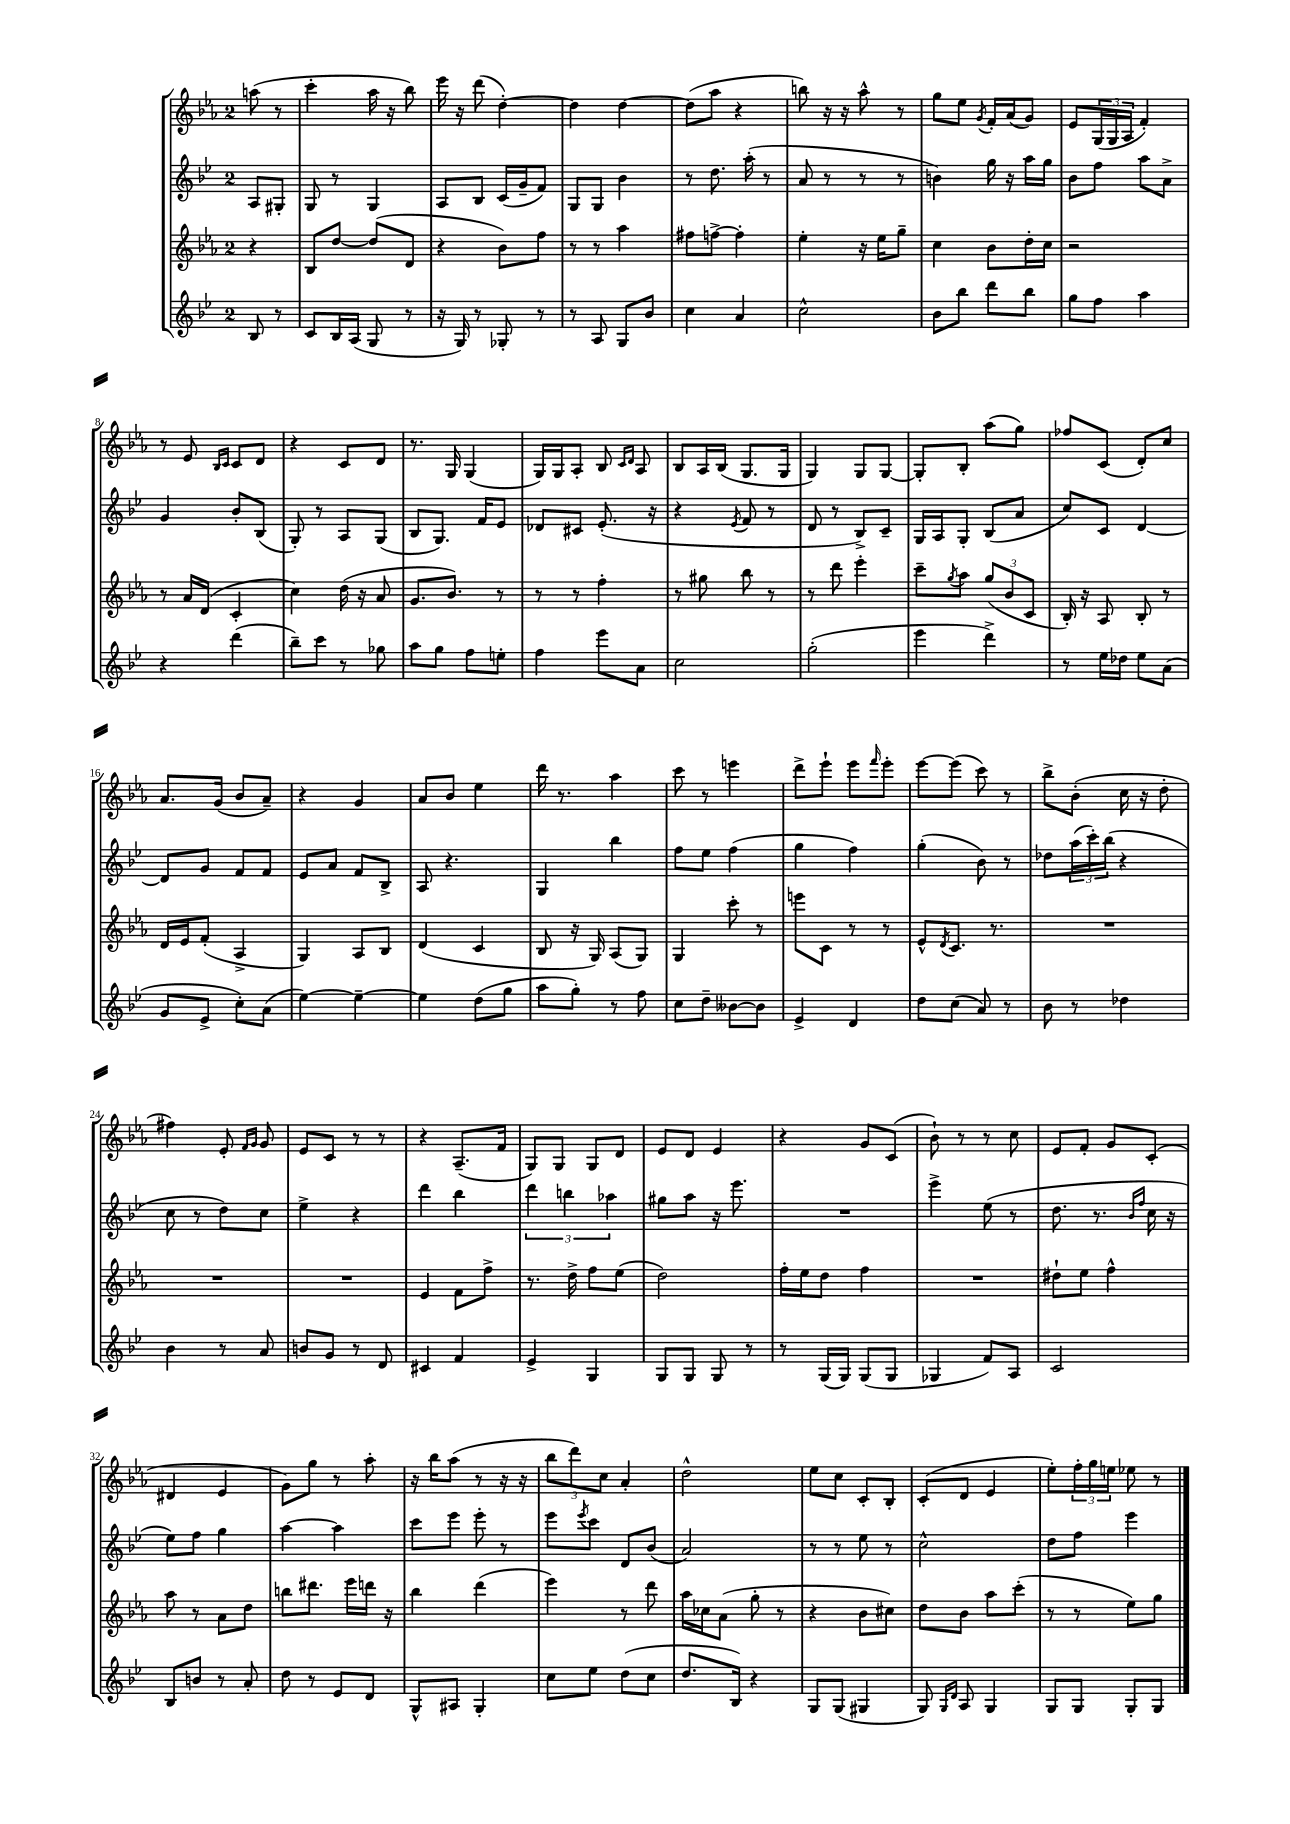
<<
\new StaffGroup <<
\new Staff = "s0" {
    \clef treble \key ees \major \once \override Staff.TimeSignature.style = #'single-digit \time 2/4 \partial 4
    a''8( r8 |
    c'''4-. aes''16 r16 bes''8) |
    ees'''16 r16 d'''8( d''4~-.) |
    d''4 d''4~ |
    d''8( aes''8 r4 |
    b''8) r16 r16 aes''8-^ r8 |
    g''8 ees''8 \acciaccatura { g'8 } f'16-. aes'16( g'8) |
    ees'8 \tuplet 3/2 { g16( g16 aes16 } f'4-.) |
    r8 ees'8 \grace { bes16 c'16 } c'8 d'8 |
    r4 c'8 d'8 |
    r8. g16 g4( |
    g16) g16 aes8-. bes8 \grace { c'16 d'16 } aes8 |
    bes8 aes16 bes16( g8. g16 |
    g4) g8 g8~ |
    g8-. bes8-. aes''8( g''8) |
    fes''8 c'8( d'8-.) c''8 |
    aes'8. g'16( bes'8 aes'8--) |
    r4 g'4 |
    aes'8 bes'8 ees''4 |
    d'''16 r8. aes''4 |
    c'''8 r8 e'''4 |
    d'''8-> ees'''8-! ees'''8 \grace { f'''16 } ees'''8-. |
    ees'''8~ ees'''8( c'''8) r8 |
    bes''8-> bes'8-.( c''16 r16 d''8-. |
    fis''4) ees'8-. \grace { f'16 g'16 } g'8 |
    ees'8 c'8 r8 r8 |
    r4 aes8.--( f'16 |
    g8) g8 g8 d'8 |
    ees'8 d'8 ees'4 |
    r4 g'8 c'8( |
    bes'8-!) r8 r8 c''8 |
    ees'8 f'8-. g'8 c'8-.( |
    dis'4 ees'4 |
    g'8) g''8 r8 aes''8-. |
    r16 bes''16 aes''8( r8 r16 r16 |
    \tuplet 3/2 { bes''8 d'''8) c''8 } aes'4-. |
    d''2-^ |
    ees''8 c''8 c'8-. bes8-. |
    c'8-.( d'8 ees'4 |
    ees''8-.) \tuplet 3/2 { f''16-. g''16 e''16 } ees''8 r8 \bar "|." |
}
\new Staff = "s1" {
    \clef treble \key bes \major \once \override Staff.TimeSignature.style = #'single-digit \time 2/4 \partial 4
    a8 gis8-. |
    g8 r8 g4 |
    a8 bes8 c'16( g'16-- f'8) |
    g8 g8 bes'4 |
    r8 d''8. a''16-.( r8 |
    a'8 r8 r8 r8 |
    b'4) g''16 r16 a''16 g''16 |
    bes'8 f''8 a''8 a'8-> |
    g'4 bes'8-. bes8( |
    g8-.) r8 a8 g8( |
    bes8 g8.) f'16 ees'8 |
    des'8 cis'8 ees'8.-.( r16 |
    r4 \acciaccatura { ees'8 } f'8 r8 |
    d'8 r8 bes8->) c'8-- |
    g16 a16 g8-. bes8( a'8 |
    c''8) c'8 d'4~ |
    d'8 g'8 f'8 f'8 |
    ees'8 a'8 f'8 bes8-> |
    a8 r4. |
    g4 bes''4 |
    f''8 ees''8 f''4( |
    g''4 f''4) |
    g''4-.( bes'8) r8 |
    des''8 \tuplet 3/2 { a''16( c'''16-.) bes''16( } r4 |
    c''8 r8 d''8) c''8 |
    ees''4-> r4 |
    d'''4 bes''4 |
    \tuplet 3/2 { d'''4 b''4 aes''4 } |
    gis''8 a''8 r16 ees'''8. |
    R2 |
    ees'''4-> ees''8( r8 |
    d''8. r8. \grace { bes'16 f''16 } c''16 r16 |
    ees''8) f''8 g''4 |
    a''4~ a''4 |
    c'''8 ees'''8 ees'''8-. r8 |
    ees'''8 \acciaccatura { ees'''8 } c'''8 d'8 bes'8( |
    a'2) |
    r8 r8 ees''8 r8 |
    c''2-^ |
    d''8 f''8 ees'''4 \bar "|." |
}
\new Staff = "s2" {
    \clef treble \key ees \major \once \override Staff.TimeSignature.style = #'single-digit \time 2/4 \partial 4
    r4 |
    bes8 d''8~ d''8( d'8 |
    r4 bes'8) f''8 |
    r8 r8 aes''4 |
    fis''8 f''8~-> f''4-. |
    ees''4-. r16 ees''16 g''8-- |
    c''4 bes'8 d''16-. c''16 |
    r2 |
    r8 aes'16 d'16( c'4-. |
    c''4) d''16( r16 aes'8 |
    g'8. bes'8.) r8 |
    r8 r8 f''4-. |
    r8 gis''8 bes''8 r8 |
    r8 d'''8 ees'''4-. |
    c'''8-- \acciaccatura { g''8 } aes''8 \tuplet 3/2 { g''8( bes'8 c'8 } |
    bes16-.) r16 aes8 bes8-. r8 |
    d'16 ees'16 f'8-.( aes4-> |
    g4) aes8 bes8 |
    d'4( c'4 |
    bes8 r16 g16) aes8( g8) |
    g4 c'''8-. r8 |
    e'''8 c'8 r8 r8 |
    ees'8-^ \acciaccatura { d'8 } c'8. r8. |
    R2 |
    R2 |
    R2 |
    ees'4 f'8 f''8-> |
    r8. d''16-> f''8 ees''8( |
    d''2) |
    f''16-. ees''16 d''8 f''4 |
    R2 |
    dis''8-! ees''8 f''4-^ |
    aes''8 r8 aes'8 d''8 |
    b''8 dis'''8. ees'''16 d'''16 r16 |
    bes''4 d'''4( |
    ees'''4) r8 d'''8 |
    aes''16 ces''16 aes'8( g''8-. r8 |
    r4 bes'8 cis''8) |
    d''8 bes'8 aes''8 c'''8-.( |
    r8 r8 ees''8) g''8 \bar "|." |
}
\new Staff = "s3" {
    \clef treble \key bes \major \once \override Staff.TimeSignature.style = #'single-digit \time 2/4 \partial 4
    bes8 r8 |
    c'8 bes16 a16( g8 r8 |
    r16 g16) r8 ges8-. r8 |
    r8 a8 g8 bes'8 |
    c''4 a'4 |
    c''2-^ |
    bes'8 bes''8 d'''8 bes''8 |
    g''8 f''8 a''4 |
    r4 d'''4( |
    bes''8--) c'''8 r8 ges''8 |
    a''8 g''8 f''8 e''8-. |
    f''4 ees'''8 a'8 |
    c''2 |
    g''2-.( |
    ees'''4 d'''4->) |
    r8 ees''16 des''16 ees''8 a'8( |
    g'8 ees'8-> c''8-.) a'8( |
    ees''4~) ees''4~-- |
    ees''4 d''8( g''8 |
    a''8 g''8-.) r8 f''8 |
    c''8 d''8-- beses'8~ beses'8 |
    ees'4-> d'4 |
    d''8 c''8( a'8) r8 |
    bes'8 r8 des''4 |
    bes'4 r8 a'8 |
    b'8 g'8 r8 d'8 |
    cis'4 f'4 |
    ees'4-> g4 |
    g8 g8 g8 r8 |
    r8 g16( g16) g8( g8 |
    ges4 f'8) a8 |
    c'2 |
    bes8 b'8 r8 a'8-. |
    d''8 r8 ees'8 d'8 |
    g8-^ ais8 g4-. |
    c''8 ees''8 d''8( c''8 |
    d''8. bes16) r4 |
    g8 g8( gis4 |
    g8) \grace { g16 d'16 } a8 g4 |
    g8 g8 g8-. g8 \bar "|." |
}
>>
>>
